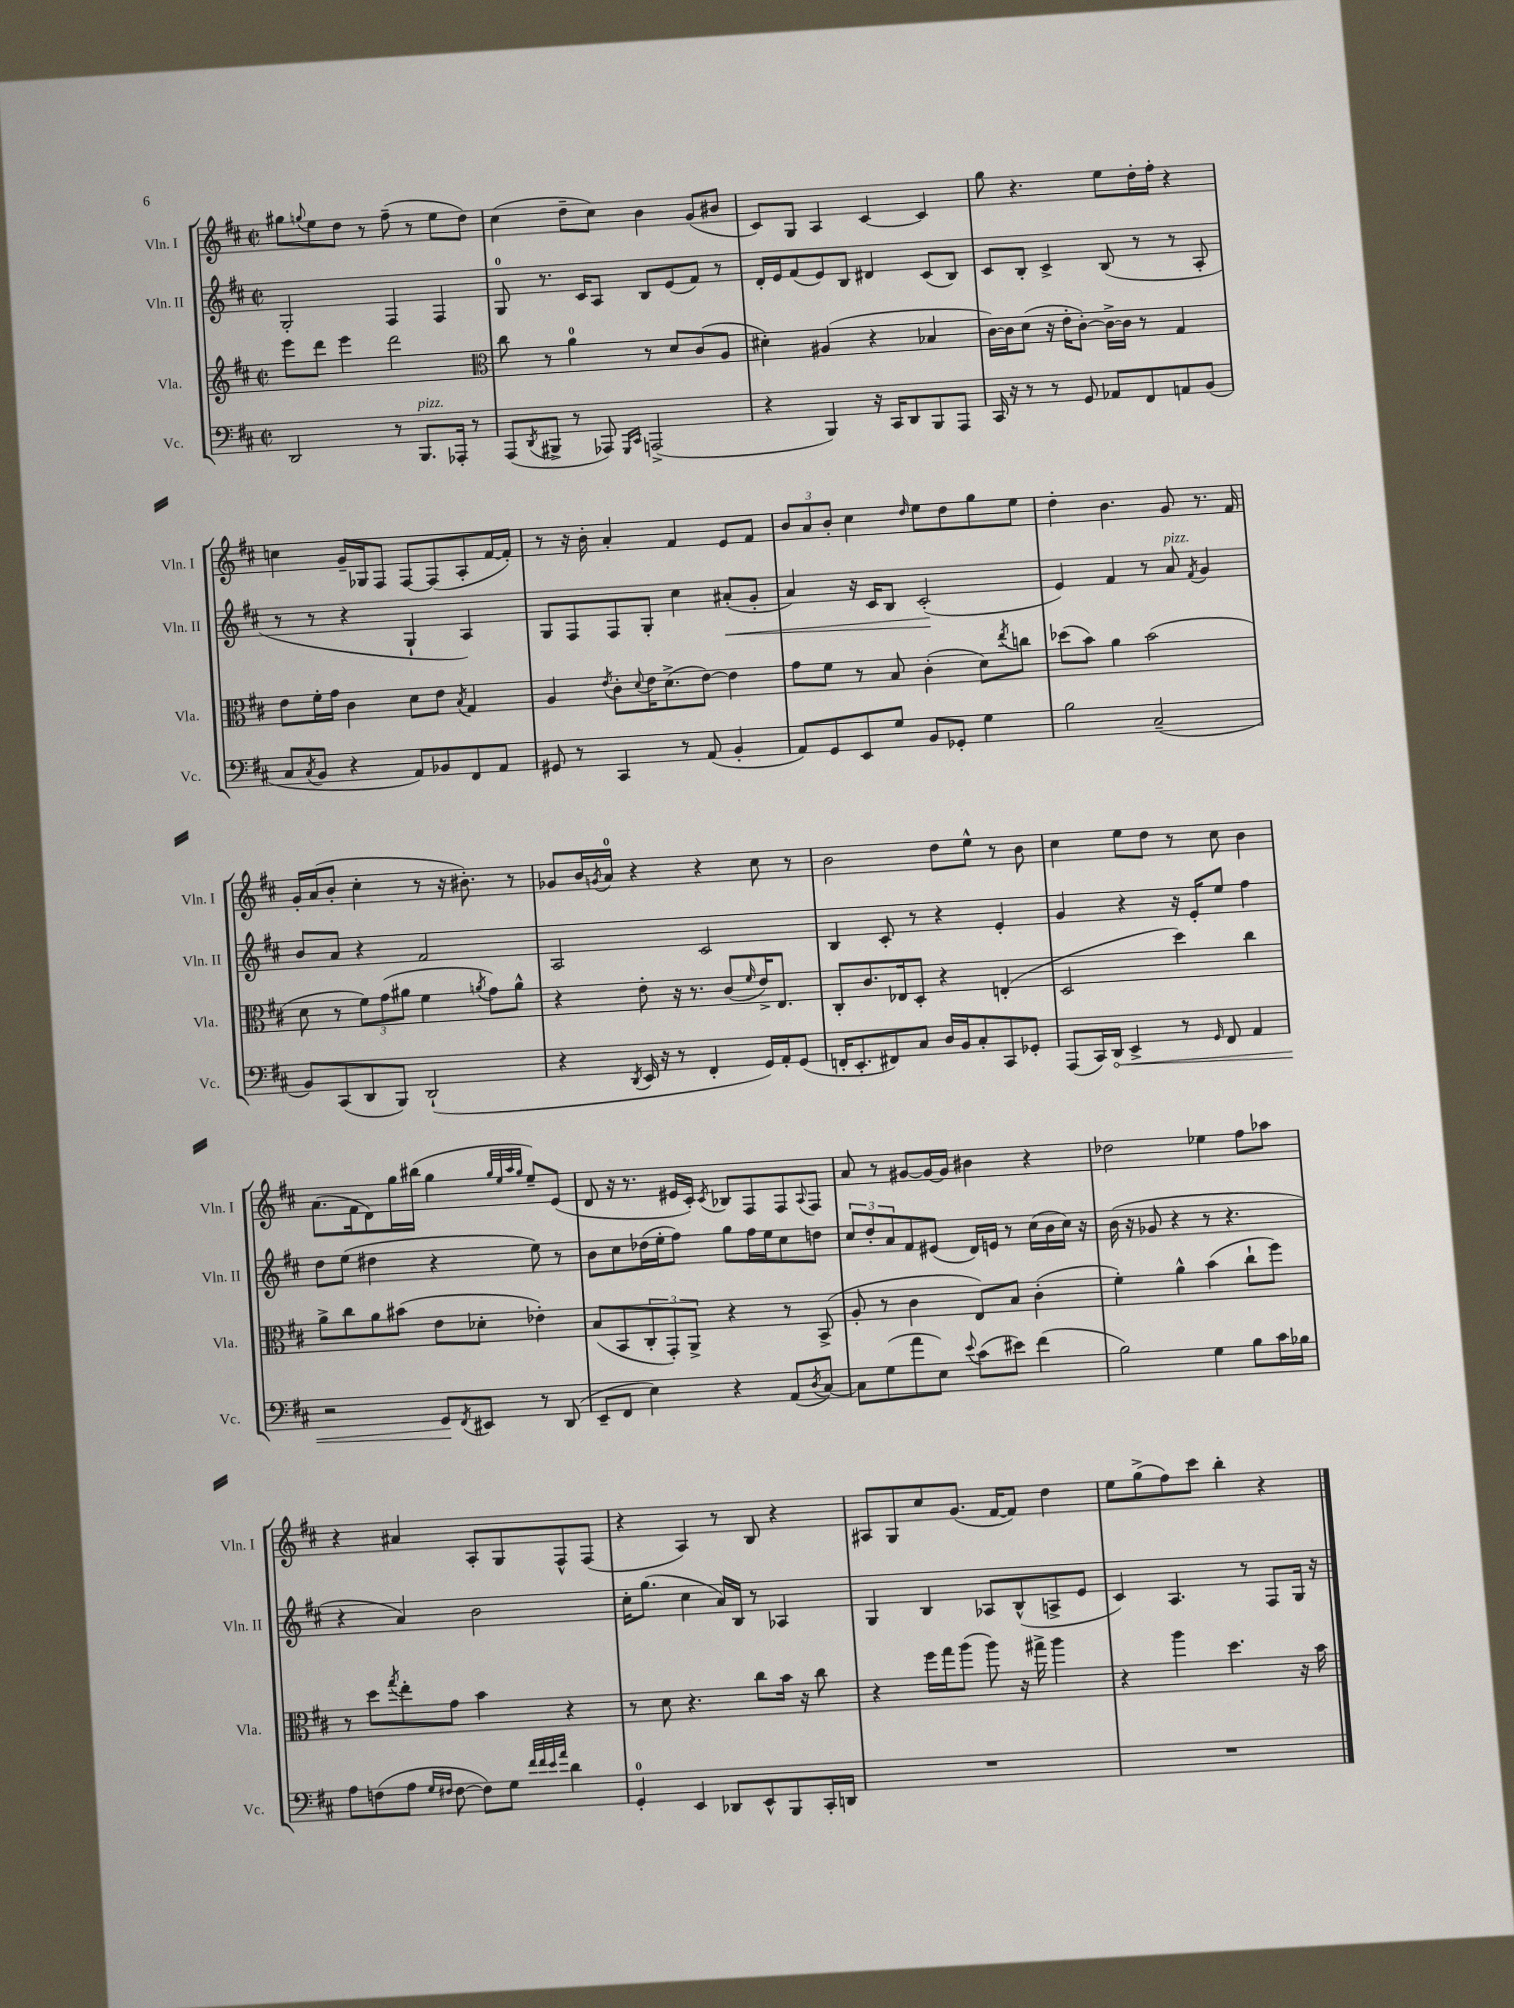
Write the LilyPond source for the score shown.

<<
\new StaffGroup <<
\new Staff = "s0" \with { instrumentName = "Vln. I" shortInstrumentName = "Vln. I" } {
    \clef treble \key d \major \defaultTimeSignature \time 2/2
    gis''8 \appoggiatura { g''8 } e''8 d''8 r8 fis''8--( r8 e''8 d''8) |
    cis''4( d''8-- cis''8) b'4 g'8( bis'8 |
    cis'8) g8 a4 cis'4~ cis'4 |
    g''8 r4. e''8 d''16-. fis''16-. r4 |
    c''4 g'16-- ges16 fis8 fis8~ fis8( a8-. fis'16~ fis'16-.) |
    r8 r16 b'16-. a'4-. fis'4 e'8 fis'8 |
    \tuplet 3/2 { b'8 a'8 b'8-. } cis''4 \grace { d''16 } e''8 d''8 g''8 e''8 |
    d''4-. b'4. g'8 r8. fis'16 |
    g'16-. a'16( b'8-. cis''4-. r8 r16 bis'8.-.) r8 |
    ges'8 b'16 \acciaccatura { g'8 } a'16-0 r4 r4 cis''8 r8 |
    b'2 d''8 e''8-^ r8 b'8 |
    cis''4 e''8 d''8 r8 cis''8 b'4 |
    a'8.( fis'16 d'8) g''16 bis''16( g''4 \grace { g''32 e''32 a''32 g''32 } e''8--) e'8( |
    d'8 r16 r8. eis'16 cis'16-.) \acciaccatura { cis'8 } bes8 fis8 fis8 \appoggiatura { a8 } fis8 |
    a'8 r8 gis'8~ gis'16~ gis'16 bis'4 r4 |
    des''2 ees''4 fis''8 aes''8 |
    r4 ais'4 a8-. g8 fis8-^ fis8( |
    r4 a4) r8 b8 r4 |
    ais8 g8 cis''8 g'8.( fis'16~ fis'8) d''4 |
    e''8 g''8->( fis''8) cis'''8 b''4-. r4 \bar "|." |
}
\new Staff = "s1" \with { instrumentName = "Vln. II" shortInstrumentName = "Vln. II" } {
    \clef treble \key d \major \defaultTimeSignature \time 2/2
    g2-. fis4 fis4 |
    g8-0 r8. cis'16 a8 b8 e'8( fis'8) r8 |
    d'16-. e'16 fis'8( e'8) b8 dis'4 cis'8( b8) |
    cis'8 b8-. cis'4-> b8( r8 r8 a8-. |
    r8 r8 r4 g4-! a4) |
    g8 fis8 fis8 g8-. cis''4 ais'8-.\<( g'8-. |
    a'4) r16 cis'16 b8 cis'2-.\!( |
    e'4) fis'4 r8 a'8^\markup { \italic "pizz." } \acciaccatura { fis'8 } g'4 |
    b'8 a'8 r4 fis'2 |
    a2 cis'2 |
    b4 cis'8-. r8 r4 e'4-. |
    g'4 r4 r16 e'16-. e''8 fis''4 |
    d''8 e''8( dis''4 r4 e''8) r8 |
    b'8 cis''8 des''16( e''16-. fis''8) g''8 fis''16 e''16 cis''8 d''8 |
    \tuplet 3/2 { cis''8 d''8-. a'8 } fis'8 eis'8( d'16) e'16 r8 cis''16( b'16 cis''16) r16 |
    b'16( r16 ges'8 r4 r8 r4. |
    r4 a'4) b'2 |
    cis''16-. g''8.( cis''4 a'16) b16 r8 aes4 |
    g4 b4 aes8 b8-^( a8-> e'8 |
    cis'4) a4. r8 fis8 g16 r16 \bar "|." |
}
\new Staff = "s2" \with { instrumentName = "Vla." shortInstrumentName = "Vla." } {
    \clef treble \key d \major \defaultTimeSignature \time 2/2
    e'''8 d'''8 e'''4 d'''2 |
    \clef alto cis''8 r8 a'4-0 r8 d'8 cis'8( a8 |
    dis'4-.) ais4( r4 bes4 |
    cis'16~) cis'16 d'8( r16 e'16-. cis'8~-.) cis'16~-> cis'16 r8 g4 |
    e'8 fis'16-. g'16 cis'4 d'8 e'8 \acciaccatura { b8 } g4 |
    a4 \acciaccatura { e'8 } cis'8-. \appoggiatura { d'8 } e'16 d'8.->( e'8~) e'4 |
    g'8 fis'8 r8 b8 cis'4-.( d'8) \acciaccatura { e''8 } c''8 |
    des''8( b'8) a'4 b'2( |
    d'8 r8 \tuplet 3/2 { fis'8) g'8( ais'8 } fis'4 \acciaccatura { a'8 } g'8) a'8-^ |
    r4 e'8-. r16 r8. cis'8( \grace { fis'16 } e'16->) e8. |
    cis8-. cis'8. ees16 d8-. r4 e4-.( |
    d2 d''4) cis''4 |
    a'8-> cis''8 a'8 bis'8( e'8 des'8-. ees'4-.) |
    b8( b,8 \tuplet 3/2 { cis8-. g,8-.) a,8-> } r4 r8 b,8->( |
    a8-. r8 cis'4 e8) b8 cis'4-.( |
    fis'4-.) a'4-^ b'4( cis''8-! fis''8) |
    r8 d''8 \acciaccatura { g''8 } e''8-. g'8 b'4 r4 |
    r8 d'8 r4. cis''8 b'16 r16 cis''8 |
    r4 fis''16 g''16 a''8( a''8) r16 gis''16-> a''4 |
    r4 a''4 d''4. r16 b'16 \bar "|." |
}
\new Staff = "s3" \with { instrumentName = "Vc." shortInstrumentName = "Vc." } {
    \clef bass \key d \major \defaultTimeSignature \time 2/2
    d,2 r8 b,,8.^\markup { \italic "pizz." } aes,,16-. r8 |
    a,,8( \acciaccatura { d,8 } bis,,8-> r8 aes,,8) \grace { g,,16 cis,16 } a,,2->( |
    r4 b,,4) r16 cis,16 d,8 b,,8 a,,8 |
    cis,16 r16 r8 r8 g,8 aes,8 fis,8 a,8 b,8( |
    cis8 \acciaccatura { cis8 } b,8 r4 a,8) bes,8 fis,8 a,8 |
    gis,8 r8 cis,4 r8 a,8( b,4-. |
    a,8) g,8 e,8 g8 b,8 ges,8-. g4 |
    b2 cis2--( |
    b,8) cis,8( d,8 b,,8) d,2-!( |
    r4 \acciaccatura { d,8 } e,16 r16 r8 fis,4-. g,16) a,16-. g,8( |
    f,16-. e,8.-. fis,8) cis8 d16 b,16 cis8-. cis,8 ges,8-. |
    a,,8( cis,16) \once \override Hairpin.circled-tip = ##t d,16\< e,4-> r8 \grace { g,16 } fis,8 a,4 |
    r2 g,8\! \acciaccatura { fis,8 } eis,8 r8 d,8( |
    e,8-- fis,8 e4) r4 a,8( \acciaccatura { d8 } cis8~) |
    cis8 g8( a'8 e8) \appoggiatura { e'8 } cis'8( eis'8) fis'4( |
    b2) g4 b8 cis'16 bes16 |
    a8 f8( a8 \grace { g16 fis16 } fis8~ fis8) g8 \grace { fis'32 fis'32 e'32 a'32 } d'4 |
    g,4-0-. e,4 des,8 e,8-^ b,,8 cis,16-. d,16 |
    R1 |
    R1 \bar "|." |
}
>>
>>
\layout { \context { \Score \remove "Bar_number_engraver" } }
